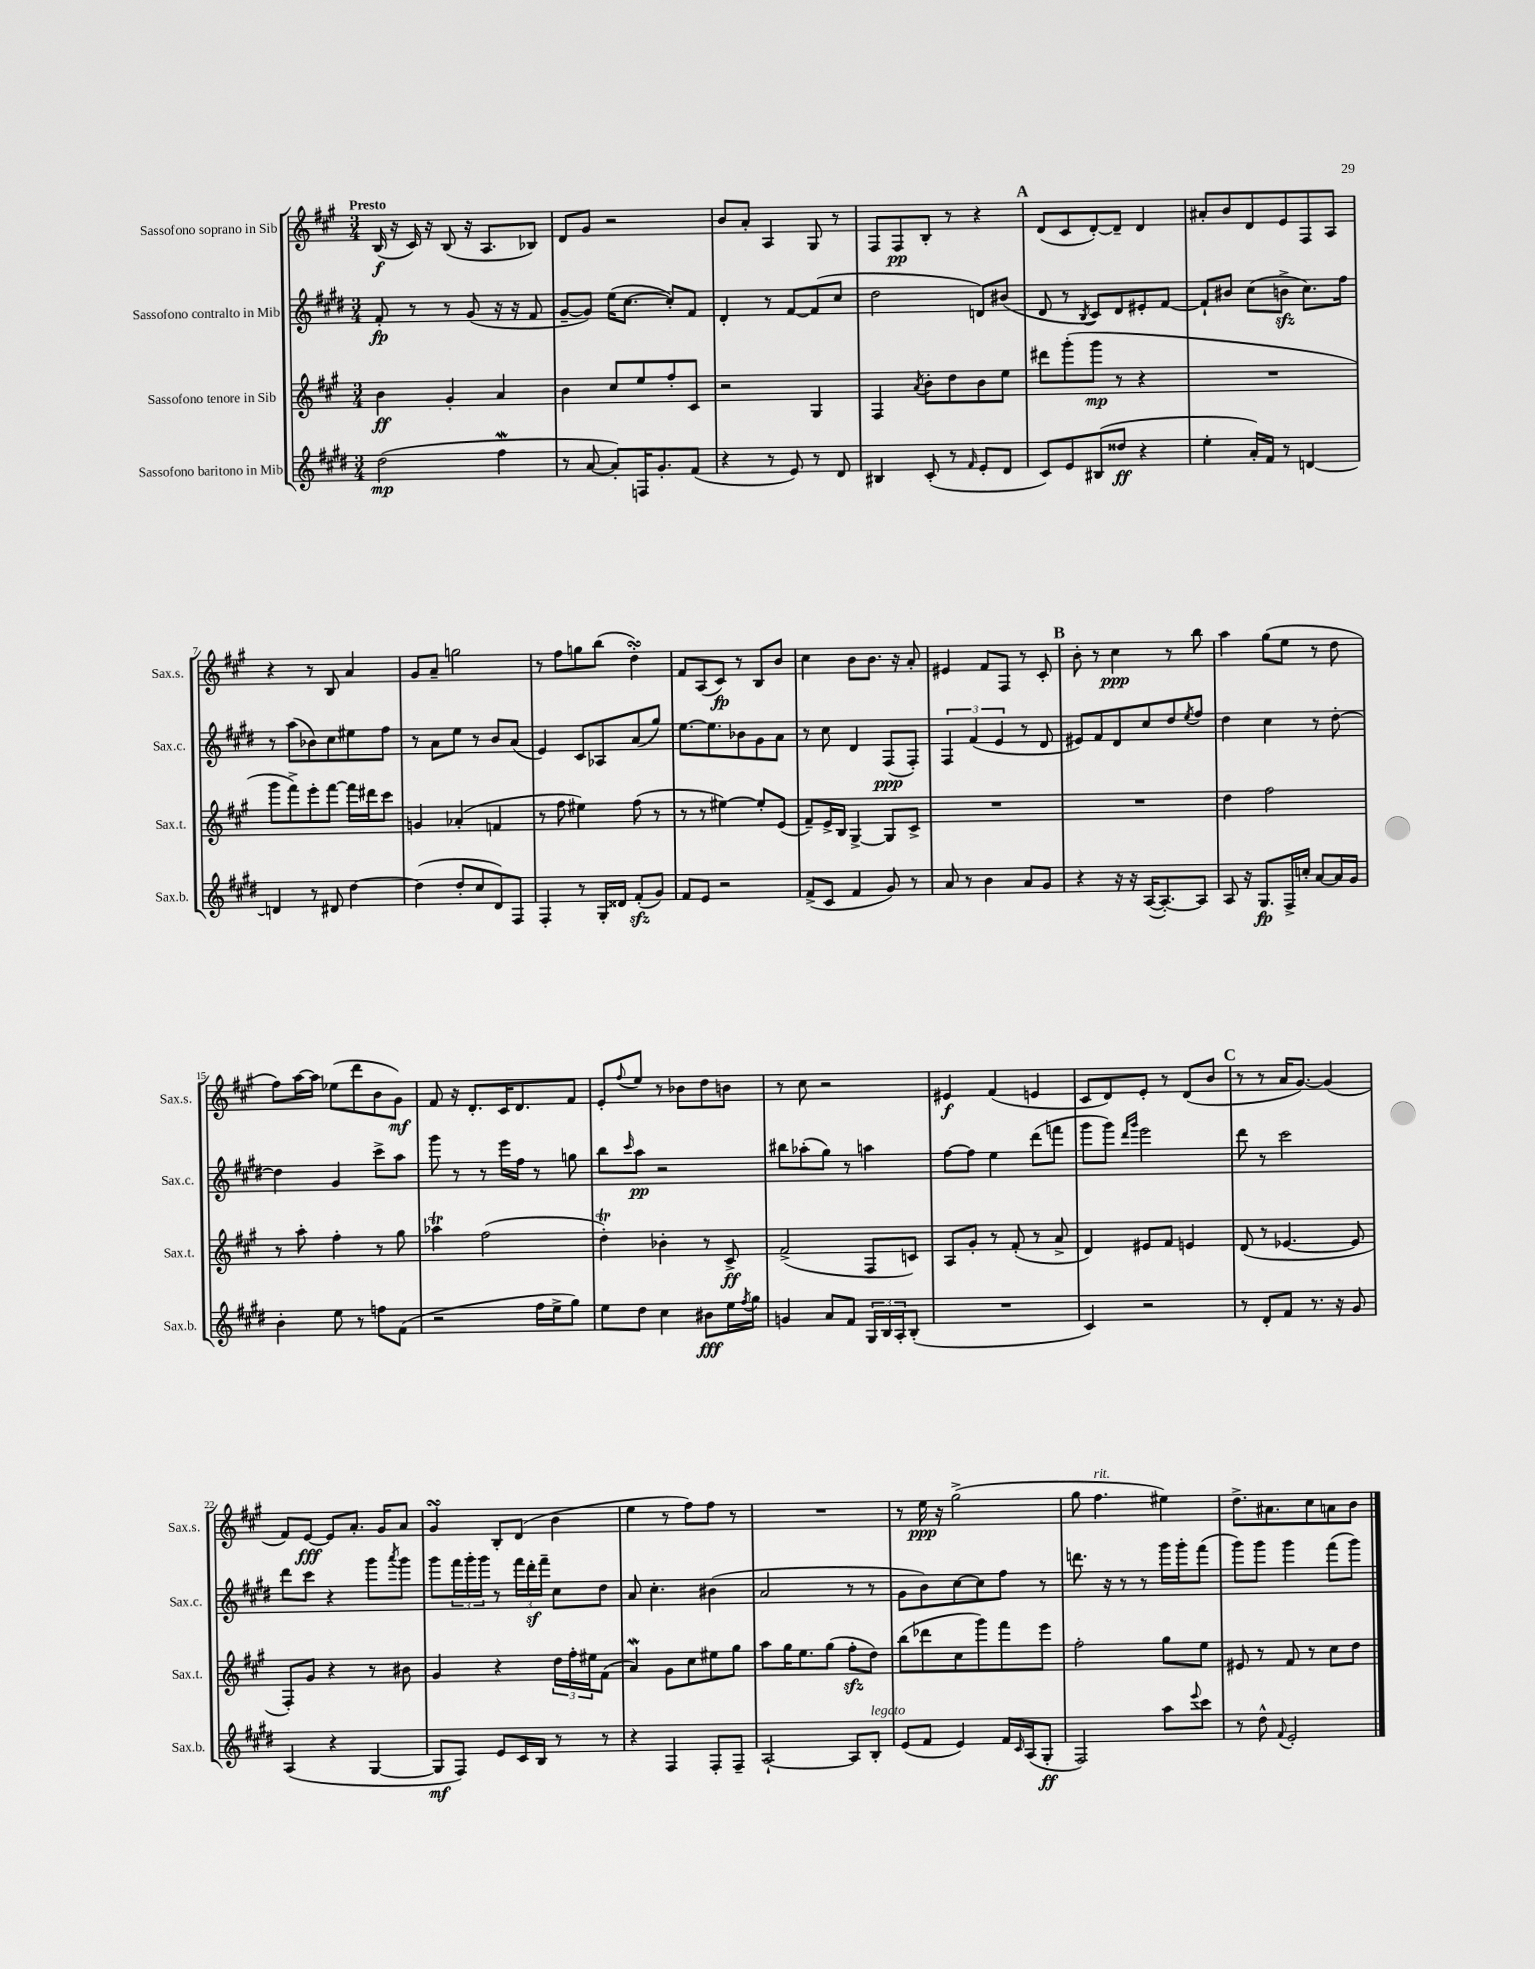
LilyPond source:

<<
\new StaffGroup <<
\new Staff = "s0" \with { instrumentName = "Sassofono soprano in Sib" shortInstrumentName = "Sax.s." } {
    \clef treble \key a \major \numericTimeSignature \time 3/4 \tempo "Presto"
    b16\f( r16 cis'16) r16 b8( r16 a8. bes8) |
    d'8 gis'8 r2 |
    b'8 a'8-. a4 gis8 r8 |
    fis8 fis8\pp b8-. r8 r4 |
    \mark \markup { \bold "A" } d'8( cis'8 d'8~-.) d'8-- d'4 |
    ais'8-. b'8 d'8 e'8 fis8 a8 |
    r4 r8 b8 a'4 |
    gis'8 a'8-- g''2 |
    r8 fis''8 g''8 b''8( d''4-.\turn) |
    fis'8 a8( cis'8\fp) r8 b8 b'8 |
    cis''4 b'8 b'8. r16 a'8-. |
    eis'4 fis'8 fis8 r8 cis'8-. |
    \mark \markup { \bold "B" } b'8-. r8 cis''4\ppp r8 b''8 |
    a''4 gis''8( e''8 r8 d''8 |
    fis''8) a''16~ a''16 ees''8( d'''8 b'8 gis'8\mf) |
    fis'8 r16 d'8.-. cis'16 d'8. fis'8 |
    e'8-. \appoggiatura { fis''8 } e''8 r8 bes'8 d''8 b'8 |
    r8 cis''8 r2 |
    eis'4\f fis'4( e'4 |
    cis'8 d'8) e'8-. r8 d'8( b'8 |
    \mark \markup { \bold "C" } r8 r8 a'16 gis'8.~) gis'4( |
    fis'8) e'8~\fff e'8 a'8.-. gis'16 a'8 |
    gis'4\turn b8-. d'8( b'4 |
    e''4 r8 fis''8) fis''8 r8 |
    R2. |
    r8 e''16\ppp r16 gis''2->( |
    gis''8 fis''4.^\markup { \italic "rit." } eis''4) |
    d''8.-> ais'8. cis''8 a'8 b'8 \bar "|." |
}
\new Staff = "s1" \with { instrumentName = "Sassofono contralto in Mib" shortInstrumentName = "Sax.c." } {
    \clef treble \key e \major \numericTimeSignature \time 3/4
    fis'8-.\fp r8 r8 gis'8( r16 r16 fis'8 |
    gis'8~-- gis'8) e''16( cis''8.~ cis''8-.) fis'8 |
    dis'4-. r8 fis'8~ fis'8( cis''8 |
    dis''2 d'8) bis'8( |
    \mark \markup { \bold "A" } dis'8 r8 \acciaccatura { b8 } cis'8) dis'8 eis'8-. fis'8~ |
    fis'8-! bis'8 cis''8( b'8->\sfz cis''8.) fis''16 |
    r8 a''8( bes'8) cis''8 eis''8 fis''8 |
    r8 a'8 e''8 r8 b'8 a'8( |
    e'4) cis'8 aes8 a'8( gis''8) |
    e''8.~ e''8. bes'8 gis'8 a'8 |
    r8 cis''8 dis'4 fis8\ppp( fis8-.) |
    \tuplet 3/2 { fis4 fis'4( e'4 } r8 dis'8 |
    \mark \markup { \bold "B" } eis'8) fis'8 dis'8 cis''8 dis''8 \acciaccatura { e''8 } fis''8 |
    dis''4 cis''4 r8 dis''8~-. |
    dis''4 gis'4 cis'''8-> a''8 |
    gis'''8 r8 r8 e'''16 fis''16 r8 g''8 |
    b''8 \grace { cis'''16 } a''8\pp r2 |
    bis''8 aes''8-.( gis''8) r8 a''4 |
    fis''8~ fis''8 e''4 dis'''8( f'''8 |
    gis'''8 gis'''8) \grace { dis'''16 gis'''16 } e'''2 |
    \mark \markup { \bold "C" } dis'''8 r8 cis'''2 |
    dis'''8 cis'''8 r4 gis'''8 \acciaccatura { a'''8 } gis'''8 |
    gis'''8 \tuplet 3/2 { fis'''16 gis'''16-. gis'''16 } r8 \tuplet 3/2 { fis'''16 dis'''16-.\sf fis'''16-- } cis''8 dis''8 |
    a'8 cis''4.-. bis'4( |
    a'2 r8 r8 |
    gis'8 b'8) cis''8~ cis''8 fis''8 r8 |
    d'''8. r16 r8 r8 gis'''16 gis'''16-. fis'''8( |
    gis'''8) gis'''8 gis'''4 fis'''8( gis'''8) \bar "|." |
}
\new Staff = "s2" \with { instrumentName = "Sassofono tenore in Sib" shortInstrumentName = "Sax.t." } {
    \clef treble \key a \major \numericTimeSignature \time 3/4
    b'4\ff gis'4-. a'4 |
    b'4 cis''8 e''8 fis''8-. cis'8 |
    r2 gis4 |
    fis4 \acciaccatura { a'8 } b'8-. d''8 b'8 e''8 |
    \mark \markup { \bold "A" } dis'''8 gis'''8-.( gis'''8\mp r8 r4 |
    R2. |
    gis'''8 fis'''8->) e'''8-. fis'''8~ fis'''16 dis'''16 cis'''8 |
    g'4 aes'4-.( f'4 |
    r8 fis''8 eis''4) fis''8( r8 |
    r8 r8 eis''4~) eis''8-. e'8( |
    fis'8--) e'16-> b16 gis4~-> gis8 cis'8-> |
    R2. |
    \mark \markup { \bold "B" } R2. |
    d''4 fis''2 |
    r8 a''8-. fis''4-. r8 gis''8 |
    aes''4\trill fis''2( |
    d''4-.\trill) bes'4-. r8 cis'8->\ff |
    fis'2->( fis8 c'8) |
    a8 gis'8-. r8 fis'8-.( r8 a'8-> |
    d'4) eis'8 fis'8 e'4 |
    \mark \markup { \bold "C" } d'8( r8 ees'4.~ ees'8 |
    fis8-.) gis'8 r4 r8 bis'8 |
    gis'4 r4 \tuplet 3/2 { d''16 fis''16-. eis''16 } fis'8( |
    a'4\mordent) gis'8 cis''8 eis''8 gis''8 |
    a''8 gis''16 e''8. gis''8( fis''8-.\sfz d''8) |
    b''8( des'''8 cis''8 gis'''8) fis'''8 e'''8 |
    fis''2-. gis''8 e''8 |
    eis'8 r8 fis'8 r8 cis''8 d''8 \bar "|." |
}
\new Staff = "s3" \with { instrumentName = "Sassofono baritono in Mib" shortInstrumentName = "Sax.b." } {
    \clef treble \key e \major \numericTimeSignature \time 3/4
    dis''2\mp( fis''4\mordent |
    r8 a'8~ a'8-.) f16 gis'8.-. fis'8( |
    r4 r8 e'8) r8 dis'8 |
    bis4 cis'8-.( r8 \grace { fis'16 } e'8-. dis'8 |
    \mark \markup { \bold "A" } cis'8) e'8 bis8( disis''8\ff r4 |
    e''4-. a'16-.) fis'16 r8 d'4~ |
    d'4 r8 dis'8 dis''4~ |
    dis''4( dis''8-. cis''8 dis'8) fis8 |
    fis4-. r8 gis16-. disis'16 fis'8-.\sfz( gis'8) |
    fis'8 e'8 r2 |
    fis'8->( cis'8 fis'4 gis'8) r8 |
    a'8 r8 b'4 a'8 gis'8 |
    \mark \markup { \bold "B" } r4 r16 r16 a16~( a8.~-.) a8 |
    a8 r16 gis8.\fp fis16-> c''16-. a'8~ a'16 gis'16 |
    b'4-. e''8 r8 f''8 fis'8( |
    r2 fis''16 e''16-> gis''8) |
    e''8 dis''8 cis''4 bis'8\fff e''16 \acciaccatura { fis''8 } gis''16 |
    g'4 a'8 fis'8 \tuplet 3/2 { gis16 b16 a16-. } b8-.( |
    R2. |
    cis'4) r2 |
    \mark \markup { \bold "C" } r8 dis'8-. fis'8 r8. r16 gis'8 |
    a4( r4 gis4~ |
    gis8\mf fis8) e'8 cis'16 b16 r8 r8 |
    r4 fis4 fis8-. fis8-- |
    a2~-! a8 b8-.^\markup { \italic "legato" } |
    e'8( fis'8 e'4) fis'16 \grace { cis'16 } a16( gis8-.\ff |
    fis2) a''8 \appoggiatura { e'''8 } cis'''8 |
    r8 dis''8-^ \appoggiatura { fis'8 } e'2-. \bar "|." |
}
>>
>>
